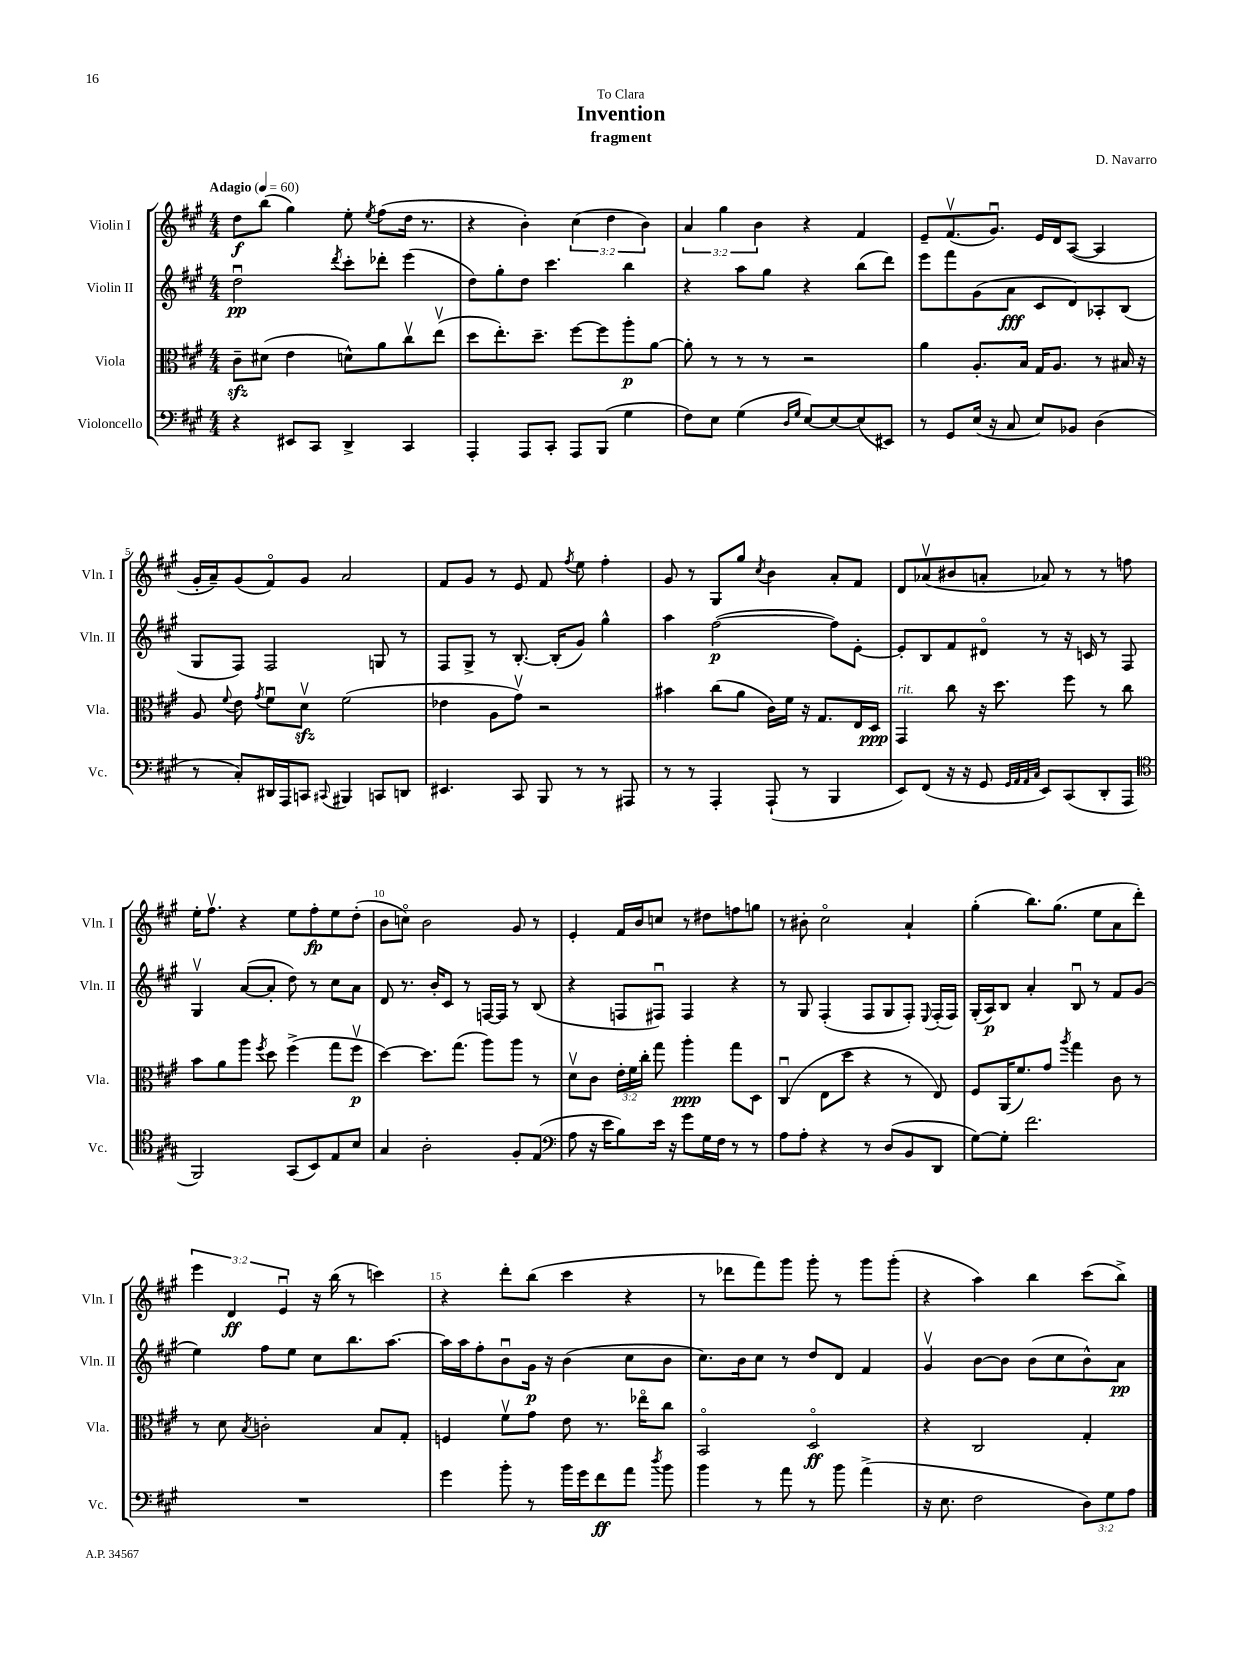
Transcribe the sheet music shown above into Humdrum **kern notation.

**kern	**kern	**kern	**kern
*staff4	*staff3	*staff2	*staff1
*clefF4	*clefC3	*clefG2	*clefG2
*k[f#c#g#]	*k[f#c#g#]	*k[f#c#g#]	*k[f#c#g#]
*M4/4	*M4/4	*M4/4	*M4/4
*MM60	*MM60	*MM60	*MM60
4r	8c#~\L	2ddu\	8dd\L
.	(8d#\J	.	(8bb\J
8EE#/L	4e\	.	4gg#\)
8CC#/J	.	.	.
.	.	8qddd/	.
4DD^/	8d^^\L)	8ccc#'\L	8ee'\
.	.	.	8qee/
.	8a\	8ddd-'\J	(8ff#\L
4CC#/	8cc#v\	(4eee\	16dd\Jk
.	.	.	8.r
.	(8eev\J	.	.
=	=	=	=
4AAA'/	8dd\L	8dd\L)	4r
.	8.ee'\)	8gg#'\	.
8AAA/L	.	8dd\J	4b'\)
.	8.dd~\J	.	.
8CC#'/J	.	4.ccc#\	.
8AAA/L	[8ff#\L	.	(6cc#\
(8BBB/J	8ff#\]	.	.
.	.	.	6dd\
4G#\	8aa'\	4bb\	.
.	.	.	6b\)
.	[8a\J	.	.
=	=	=	=
8F#\L)	8a'\]	4r	6a/
8E\J	8r	.	.
.	.	.	6gg#\
(4G#\	8r	8aa\L	.
.	.	.	6b\
.	8r	8gg#\J	.
16qqD/LL	.	.	.
16qqG#/JJ	.	.	.
[8E/L)	2r	4r	4r
8E/_	.	.	.
(8E/]	.	(8bb\L	4f#/
8EE#/J)	.	8ddd\J)	.
=	=	=	=
8r	4a\	8eee\L	8e~/L
8GG#/L	.	8fff#\	(8.f#v/
(16E/Jk	8.A'/L	(8g#\	.
16r	.	.	8.g#u/J)
8C#/	.	8a\J	.
.	16B/Jk	.	.
8E/L)	16G#/LK	8c#/L	16e/LL
.	8.A/J	.	16d/J
8BB-/J	.	8d/)	([8A/J
(4D\	8r	8A-'/	4A/]
.	16B#/	(8B/J	.
.	16r	.	.
=	=	=	=
8r	8A/	8G#/L	16g#'/LL
.	.	.	16a~/J)
.	8qqf#/	.	.
8C#'/L)	8e\	8F#/J)	(8g#/
.	8qg#/	.	.
16DD#/L	8f#u\L	2F#/	8f#o/)
16AAA/J	.	.	.
8CC/J	8dv\J	.	8g#/J
8qqCC#/	.	.	.
4BBB#/	(2f#\	.	2a/
8CC/L	.	8G/	.
8DD/J	.	8r	.
=	=	=	=
4.EE#/	4e-\	8F#/L	8f#/L
.	.	8G#^/J	8g#/J
.	8A\L	8r	8r
8CC#/	8g#v\J)	[8.B'/	8e/
8BBB/	2r	.	8f#/
.	.	(16B'/]LK	.
.	.	.	8qff#/
8r	.	8g#/J)	8ee\
8r	.	4gg#^^\	4ff#'\
8AAA#/	.	.	.
=	=	=	=
8r	4b#\	4aa\	8g#/
8r	.	.	8r
4AAA'/	(8cc#\L	([2ff#\	8G#/L
.	8a\J	.	8gg#/J
.	.	.	8qcc#/
(8AAA`/	16c#\LL)	.	4b\
.	16f#\JJ	.	.
8r	16r	.	.
.	8.G#/L	.	.
4BBB/	.	8ff#\]L)	8a'/L
.	16E/L	[8e'\J	8f#/J
.	16D/JJ	.	.
=	=	=	=
8EE/L)	4GG#/	8e'/]L	8d/L
(8FF#/J	.	8B/	(8a-v/
16r	8cc#\	8f#/	8b#/
16r	.	.	.
8GG#/	16r	8d#o/J	8a'/J
.	8.dd\	.	.
32qqGG#/LLL	.	.	.
32qqAA/	.	.	.
32qqAA/	.	.	.
32qqC#/JJJ	.	.	.
8EE/L)	.	8r	8a-/)
(8CC#/	8ff#\	16r	8r
.	.	16c/	.
8DD'/	8r	8r	8r
8AAA/J	8cc#\	8F#/	8ff\
=	=	=	=
*clefC4	*	*	*
2FF#/)	8b\L	4G#v/	16ee'\LK
.	.	.	8.ff#v\J
.	8a\	.	.
.	8aa\J	([8a/L	4r
.	8qff#/	.	.
.	8dd\	8a'/]J	.
(8GG#/L	(4ff#^\	8dd\)	8ee\L
8BB/)	.	8r	8ff#'\
8E/	8gg#\L	8cc#\L	8ee\
8B/J	8ff#v\J	8a\J	(8dd'\J
=	=	=	=
4G#/	[4dd\)	8d/	8b\L
.	.	8.r	8cco\J)
2A'\	8.dd\]L	.	2b\
.	.	16b'/LK	.
.	.	8c#/J	.
.	(8.gg#\J	.	.
.	.	8r	.
.	8aa\L)	[16F/LL	.
.	.	16F/]JJ	.
8F#'/L	8aa\J	8r	8g#/
(8E/J	8r	(8B/	8r
=	=	=	=
*clefF4	*	*	*
8A\	8dv\L	4r	4e'/
16r	8c#\J	.	.
16e\LK	.	.	.
8B\)	24e'\LL	8F/L	16f#/LL
.	24f#\	.	.
.	.	.	16b/J
.	24cc#'\JJ	.	.
16e\Jk	8gg#\	8F#u/J)	8cc/J
16r	.	.	.
8g#\L	4aa'\	4F#/	8r
16G#\L	.	.	8dd#\L
16F#\JJ	.	.	.
8r	8gg#\L	4r	8ff\
8r	8D\J	.	8gg\J
=	=	=	=
8A\L	(4C#u/	8r	8r
8A'\J	.	8G#/	8b#'\
4r	8E\L	(4F#'/	2cc#o\
.	8dd\J	.	.
8r	4r	8F#/L	.
(8D/L	.	8G#/	.
8BB/	8r	8F#'/J)	4a`/
.	.	8qqE/	.
8DD/J	8E/)	(16F#'/LL	.
.	.	16F#/JJ)	.
=	=	=	=
[8G#\L)	8F#/L	(16G#'/LL	(4gg#'\
.	.	16A/J)	.
8G#'\]J	(16AA/K	8B/J	.
.	8.f#/)	.	.
2.f#\	.	4a'/	8.bb\L)
.	8g#/J	.	.
.	.	.	(8.gg#\J
.	8qaa/	.	.
.	4gg#\	8Bu/	.
.	.	8r	8ee\L
.	8c#\	8f#/L	8a\
.	8r	(8g#/J	8ddd'\J)
=	=	=	=
1r	8r	4ee\)	6eee\
.	8d\	.	.
.	.	.	6d/
.	8qB/	.	.
.	2c'\	8ff#\L	.
.	.	.	6eu/
.	.	8ee\J	.
.	.	8cc#\L	16r
.	.	.	(16bb\
.	.	8.bb\	8r
.	8B/L	.	4ccc\)
.	.	[8.aa\J	.
.	8G#'/J	.	.
=	=	=	=
4g#\	4F/	16aa\]LL	4r
.	.	16aa\J	.
.	.	8ff#'\	.
8b'\	8f#v\L	8bu\	8ddd'\L
8r	8g#\J	16g#\Jk	(8bb\J
.	.	16r	.
16b\LL	8e\	(4b\	4ccc#\
16g#\J	.	.	.
8f#\	8.r	.	.
8a\J	.	8cc#\L	4r
.	16ee-o\LK	.	.
8qdd/	.	.	.
8b\	8cc#\J	8b\J	.
=	=	=	=
4b\	2BBo/	8.cc#\L)	8r
.	.	.	8ddd-\L
.	.	16b\k	.
8r	.	8cc#\J	8fff#\)
8a\	.	8r	8ggg#\J
8r	2Do/	8dd/L	8ggg#'\
8b\	.	8d/J	8r
(4a^\	.	4f#/	8ggg#\L
.	.	.	(8ggg#'\J
=	=	=	=
16r	4r	4g#v/	4r
8.E\	.	.	.
2F#\	2C#/	[8b\L	4aa\)
.	.	8b\]J	.
.	.	(8b\L	4bb\
.	.	8cc#\	.
12D\L)	4G#'/	8b^^\)	(8ccc#\L
12G#\	.	.	.
.	.	8a\J	8bb^\J)
12A\J	.	.	.
==	==	==	==
*-	*-	*-	*-
